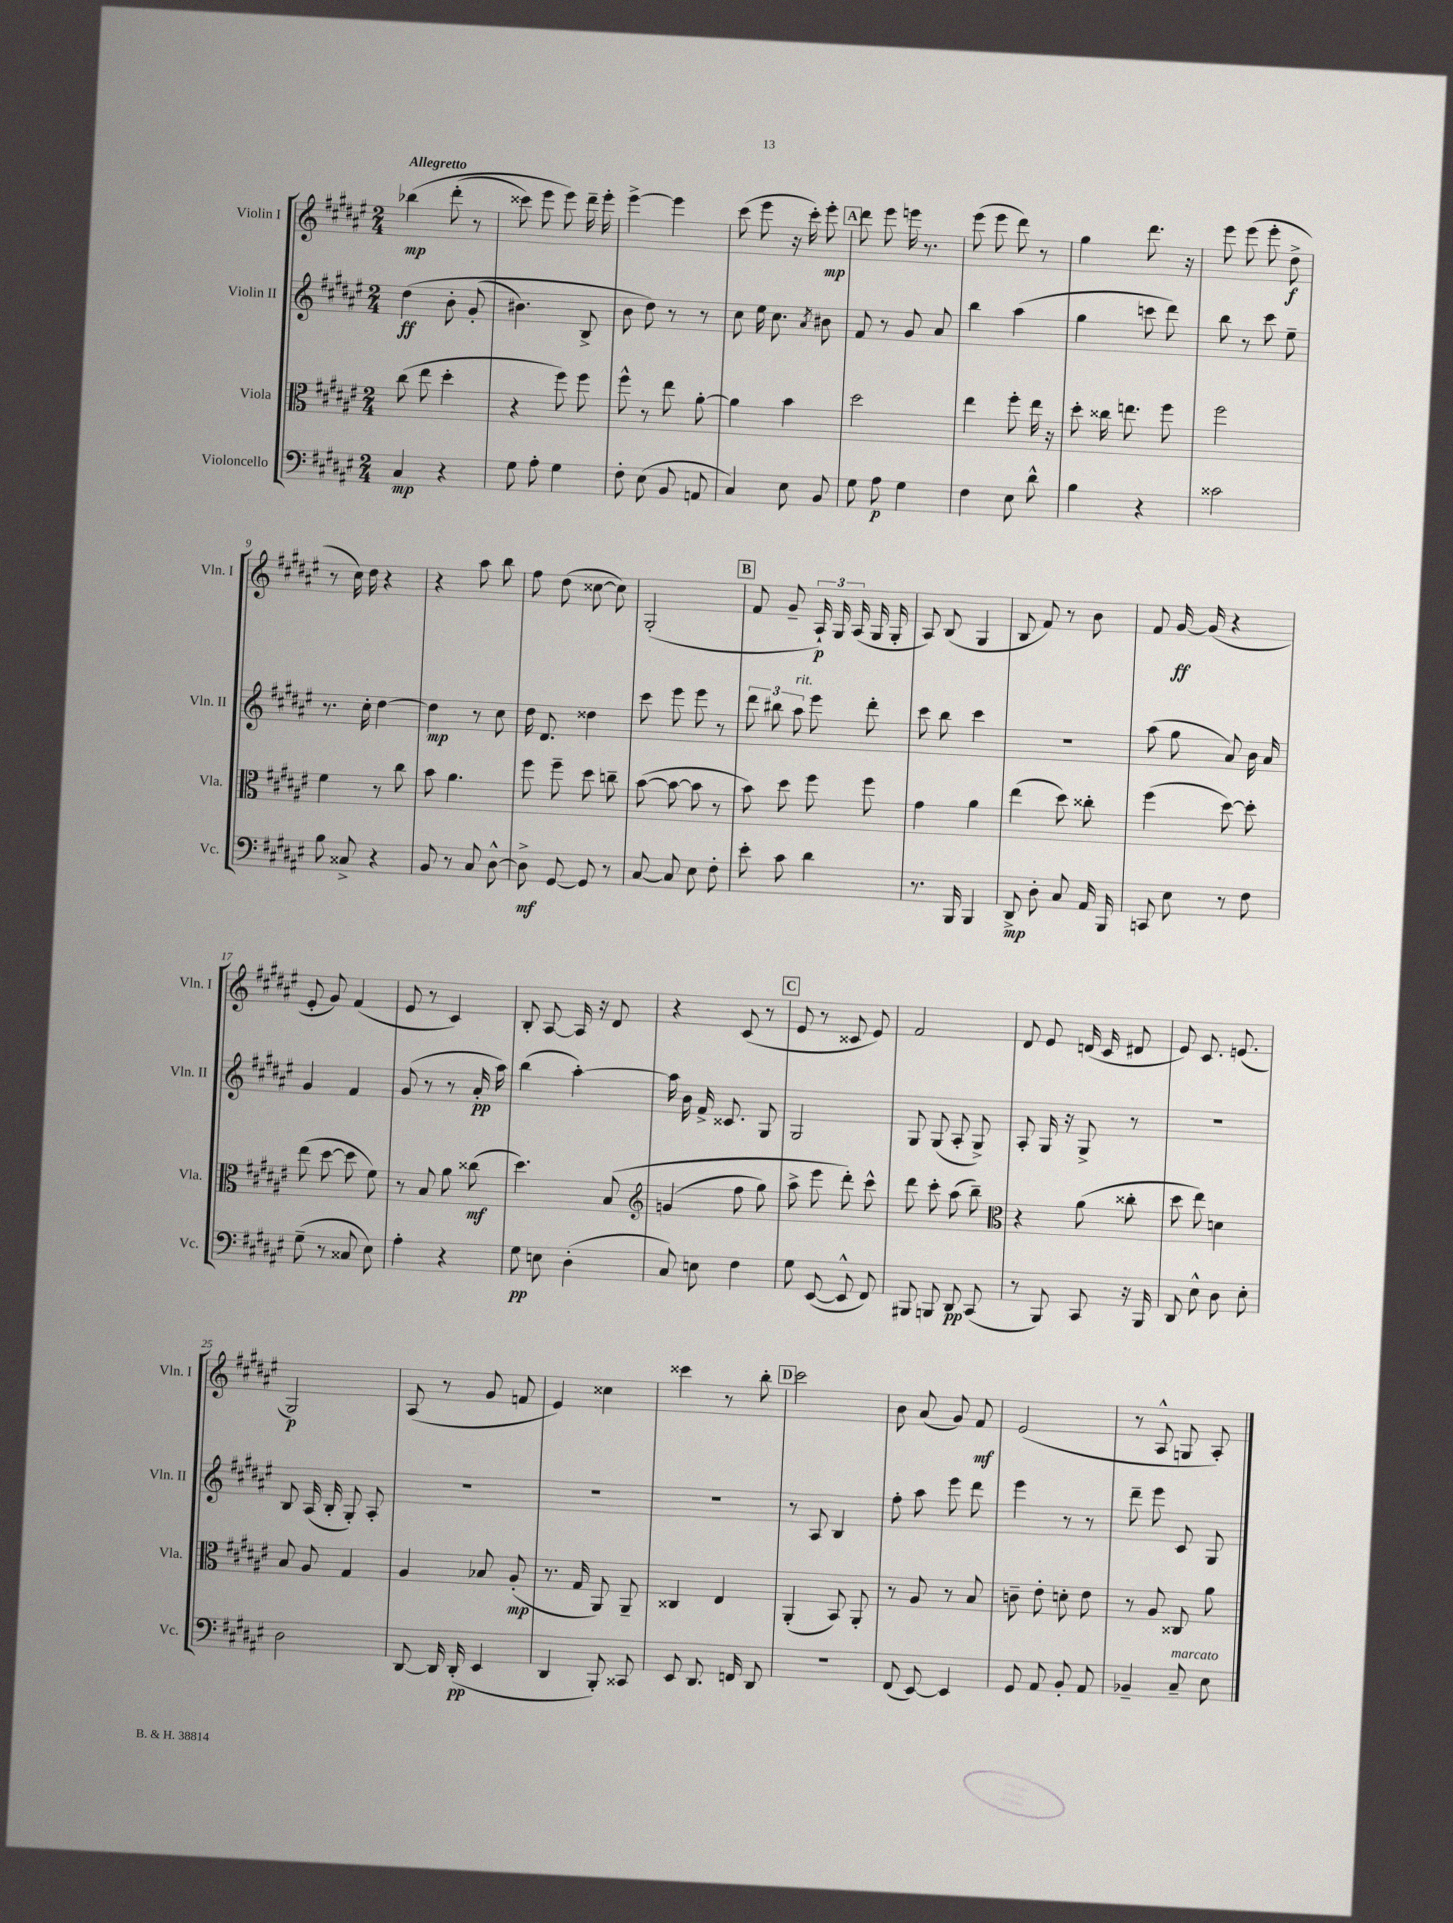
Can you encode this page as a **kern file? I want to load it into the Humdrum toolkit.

**kern	**dynam	**kern	**dynam	**kern	**dynam	**kern	**dynam
*part4	*part4	*part3	*part3	*part2	*part2	*part1	*part1
*staff4	*staff4	*staff3	*staff3	*staff2	*staff2	*staff1	*staff1
*I"Violoncello	*	*I"Viola	*	*I"Violin II	*	*I"Violin I	*
*I'Vc.	*	*I'Vla.	*	*I'Vln. II	*	*I'Vln. I	*
*clefF4	*	*clefC3	*	*clefG2	*	*clefG2	*
*k[f#c#g#d#a#e#]	*	*k[f#c#g#d#a#e#]	*	*k[f#c#g#d#a#e#]	*	*k[f#c#g#d#a#e#]	*
*M2/4	*	*M2/4	*	*M2/4	*	*M2/4	*
=1	=1	=1	=1	=1	=1	=1	=1
!	!	!	!	!	!	!LO:TX:a:B:t=Allegretto	!
4C#/	mp	(8cc#\	.	(4dd#\	ff	(4bb-X\	mp
.	.	8ee#\	.	.	.	.	.
4r	.	4dd#'\	.	8b'\	.	(8ddd#'\	.
.	.	.	.	(8g#'/	.	8r	.
=2	=2	=2	=2	=2	=2	=2	=2
8G#\	.	4r	.	4.b#X\)	.	8ccc##X\)	.
8A#'\	.	.	.	.	.	8eee#\	.
4G#\	.	8ff#\)	.	.	.	8eee#\)	.
.	.	8ff#\	.	8B^/	.	16ddd#~\	.
.	.	.	.	.	.	16eee#'\	.
=3	=3	=3	=3	=3	=3	=3	=3
8F#'\	.	8ff#^^\	.	8b\	.	[4eee#^\	.
(8E#\	.	8r	.	8dd#\)	.	.	.
8BB/	.	8ee#\	.	8r	.	4eee#\]	.
8AAn/	.	[8a#'\	.	8r	.	.	.
=4	=4	=4	=4	=4	=4	=4	=4
4C#/)	.	4a#\]	.	8cc#\	.	(8ccc#\	.
.	.	.	.	16ee#\	.	8eee#\	.
.	.	.	.	8.cc#\	.	.	.
8E#\	.	4b\	.	.	.	16r	.
.	.	.	.	.	.	16ccc#'\)	.
.	.	.	.	8qa#/	.	.	.
8BB/	.	.	.	8b#X\	.	8eee#'\	mp
!!LO:REH:place=s1:t=A
=5	=5	=5	=5	=5	=5	=5	=5
8G#\	.	2dd#\	.	8f#/	.	8ddd#\	.
8A#\	p	.	.	8r	.	8eee#\	.
4G#\	.	.	.	8g#/	.	16eeen\	.
.	.	.	.	.	.	8.r	.
.	.	.	.	8a#/	.	.	.
=6	=6	=6	=6	=6	=6	=6	=6
4F#\	.	4ee#\	.	4bb\	.	(8eee#\	.
.	.	.	.	.	.	8eee#\	.
8E#\	.	8ff#'\	.	(4aa#\	.	8ddd#\)	.
8d#^^\	.	16ee#\	.	.	.	8r	.
.	.	16r	.	.	.	.	.
=7	=7	=7	=7	=7	=7	=7	=7
4B\	.	8dd#'\	.	4gg#\	.	4gg#\	.
.	.	16cc##X\	.	.	.	.	.
.	.	8.een\	.	.	.	.	.
4r	.	.	.	8cccn\	.	8.ddd#\	.
.	.	8ff#\	.	8ddd#\)	.	.	.
.	.	.	.	.	.	16r	.
=8	=8	=8	=8	=8	=8	=8	=8
2c##X\	.	2ff#\	.	8bb\	.	8eee#\	.
.	.	.	.	8r	.	(8eee#\	.
.	.	.	.	8ccc#\	.	8eee#'\	.
.	.	.	.	8ee#~\	.	8dd#^\	f
!!LO:LB:g=z
=9	=9	=9	=9	=9	=9	=9	=9
8B\	.	4f#\	.	8.r	.	8r	.
8C##X^/	.	.	.	.	.	16cc#\)	.
.	.	.	.	16cc#'\	.	16dd#\	.
4r	.	8r	.	[4dd#\	.	4r	.
.	.	8cc#\	.	.	.	.	.
=10	=10	=10	=10	=10	=10	=10	=10
8BB/	.	8b\	.	4dd#\]	mp	4r	.
8r	.	4.a#\	.	.	.	.	.
8C#/	.	.	.	8r	.	8aa#\	.
[8D#^^\	.	.	.	8cc#\	.	8bb\	.
=11	=11	=11	=11	=11	=11	=11	=11
8D#^\]	mf	8ff#\	.	16dd#\	.	8ff#\	.
.	.	.	.	8.d#/	.	.	.
[8GG#/	.	8ff#~\	.	.	.	(8dd#\	.
8GG#/]	.	8dd#\	.	4dd##X\	.	[8cc##X\	.
8r	.	8ccn~\	.	.	.	8cc##\])	.
=12	=12	=12	=12	=12	=12	=12	=12
[8C#/	.	([8b\	.	8ccc#\	.	(2G#'/	.
8C#/]	.	8b\_	.	8eee#\	.	.	.
8E#\	.	8b\]	.	8eee#\	.	.	.
8F#'\	.	8r	.	8r	.	.	.
!!LO:REH:place=s1:t=B
=13	=13	=13	=13	=13	=13	=13	=13
8e#'\	.	8b\)	.	12ddd#\	.	8f#/	.
.	.	.	.	12bb#X\	.	.	.
8c#\	.	8dd#\	.	.	.	8g#~/	.
!	!	!	!	!LO:TX:a:i:t=rit.	!	!	!
.	.	.	.	12aa#\	.	.	.
4d#\	.	8ff#\	.	8eee#\	.	24A#`/)	p
.	.	.	.	.	.	24G#/	.
.	.	.	.	.	.	(24A#/	.
.	.	8ff#\	.	8ddd#'\	.	16G#/	.
.	.	.	.	.	.	16G#'/	.
=14	=14	=14	=14	=14	=14	=14	=14
8.r	.	4g#\	.	8ccc#\	.	8A#/)	.
.	.	.	.	8bb\	.	(8B/	.
16BBB/	.	.	.	.	.	.	.
4BBB/	.	4a#\	.	4ccc#\	.	4G#/	.
=15	=15	=15	=15	=15	=15	=15	=15
8DD#^/	mp	(4ee#\	.	2r	.	8B/	.
8D#'\	.	.	.	.	.	8f#/)	.
8C#/	.	8dd#\)	.	.	.	8r	.
16AA#/	.	8cc##X'\	.	.	.	8b\	.
16BBB/	.	.	.	.	.	.	.
=16	=16	=16	=16	=16	=16	=16	=16
8CCn/	.	(4ff#\	.	(8aa#\	.	8f#/	.
8E#\	.	.	.	8gg#\	.	[16g#/	ff
.	.	.	.	.	.	(16g#/]	.
8r	.	[8dd#\)	.	8a#/)	.	4r	.
8F#\	.	8dd#'\]	.	16b\	.	.	.
.	.	.	.	16a#/	.	.	.
!!LO:LB:g=z
=17	=17	=17	=17	=17	=17	=17	=17
(8G#~\	.	(8ee#\	.	4g#/	.	8e#'/	.
8r	.	[8dd#\	.	.	.	8g#/)	.
8C##X/	.	8dd#\]	.	4f#/	.	(4f#/	.
8E#\)	.	8f#\)	.	.	.	.	.
=18	=18	=18	=18	=18	=18	=18	=18
4A#'\	.	8r	.	(8g#/	.	8e#/	.
.	.	8B/	.	8r	.	8r	.
4r	.	8a#\	.	8r	.	4c#/)	.
.	.	(8cc##X\	mf	16a#'/	pp	.	.
.	.	.	.	16aa#\)	.	.	.
=19	=19	=19	=19	=19	=19	=19	=19
8G#\	pp	4.dd#\)	.	(4bb\	.	8B'/	.
8En\	.	.	.	.	.	[8A#/	.
(4D#'\	.	.	.	[4aa#'\)	.	16A#/]	.
.	.	.	.	.	.	16r	.
.	.	(8B/	.	.	.	8d#/	.
=20	=20	=20	=20	=20	=20	=20	=20
*	*	*clefG2	*	*	*	*	*
8C#/)	.	(4gn/	.	16aa#\]	.	4r	.
.	.	.	.	16b\	.	.	.
8En\	.	.	.	16f#^/	.	.	.
.	.	.	.	8.c##X/	.	.	.
4F#\	.	8ff#\	.	.	.	(8c#/	.
.	.	8gg#\)	.	8G#/	.	8r	.
!!LO:REH:place=s1:t=C
=21	=21	=21	=21	=21	=21	=21	=21
8G#\	.	8aa#^\	.	2G#/	.	8e#/	.
([8EE#/	.	8eee#\	.	.	.	8r	.
8EE#^^/]	.	8ddd#'\)	.	.	.	8c##X/	.
8FF#/)	.	8ccc#^^\	.	.	.	8e#/)	.
=22	=22	=22	=22	=22	=22	=22	=22
8BBB#X/	.	8ddd#\	.	8G#/	.	2f#/	.
8BBBn/	.	8ccc#'\	.	(8G#/	.	.	.
8DD#/	pp	(8aa#\	.	8A#'/	.	.	.
(8CC#/	.	8bb~\)	.	8G#^/)	.	.	.
=23	=23	=23	=23	=23	=23	=23	=23
*	*	*clefC3	*	*	*	*	*
8r	.	4r	.	8A#'/	.	8d#/	.
8BBB/)	.	.	.	16G#/	.	8e#/	.
.	.	.	.	16r	.	.	.
8CC#/	.	(8a#\	.	8G#^/	.	(16dn/	.
.	.	.	.	.	.	16c#/	.
16r	.	8cc##X'\	.	8r	.	8d#X/	.
16BBB/	.	.	.	.	.	.	.
=24	=24	=24	=24	=24	=24	=24	=24
8DD#/	.	8dd#\	.	2r	.	8e#/)	.
8E#^^\	.	8ee#\)	.	.	.	8.c#/	.
8D#\	.	4dn\	.	.	.	.	.
.	.	.	.	.	.	(8.en/	.
8E#'\	.	.	.	.	.	.	.
!!LO:LB:g=z
=25	=25	=25	=25	=25	=25	=25	=25
2D#\	.	8B/	.	8B/	.	2G#/)	p
.	.	8A#/	.	(16A#/	.	.	.
.	.	.	.	16B'/	.	.	.
.	.	4G#/	.	8G#'/)	.	.	.
.	.	.	.	8A#'/	.	.	.
=26	=26	=26	=26	=26	=26	=26	=26
[8DD#/	.	4A#/	.	2r	.	(8A#/	.
16DD#/]	.	.	.	.	.	8r	.
(16DD#'/	pp	.	.	.	.	.	.
4EE#/	.	8B-X/	.	.	.	8g#/	.
.	.	(8A#'/	mp	.	.	8fn/	.
=27	=27	=27	=27	=27	=27	=27	=27
4DD#/	.	8.r	.	2r	.	4e#/)	.
.	.	16G#/	.	.	.	.	.
8BBB'/)	.	8AA#/)	.	.	.	4cc##X\	.
8CC##X/	.	8AA#~/	.	.	.	.	.
=28	=28	=28	=28	=28	=28	=28	=28
8EE#/	.	4C##X/	.	2r	.	4ccc##X\	.
8.DD#/	.	.	.	.	.	.	.
.	.	4E#/	.	.	.	8r	.
16FFn/	.	.	.	.	.	.	.
8DD#/	.	.	.	.	.	8bb'\	.
!!LO:REH:place=s1:t=D
=29	=29	=29	=29	=29	=29	=29	=29
2r	.	(4AA#'/	.	8r	.	2ccc#\	.
.	.	.	.	8A#/	.	.	.
.	.	8BB/)	.	4B/	.	.	.
.	.	8AA#'/	.	.	.	.	.
=30	=30	=30	=30	=30	=30	=30	=30
(8FF#/	.	8r	.	8ff#'\	.	8b\	.
[8EE#/)	.	8A#/	.	8aa#\	.	(8a#/	.
4EE#/]	.	8r	.	8eee#\	.	8g#/)	.
.	.	8B/	.	8ddd#\	.	8f#/	mf
=31	=31	=31	=31	=31	=31	=31	=31
8GG#/	.	8cn~\	.	4eee#\	.	(2e#/	.
8AA#/	.	8e#'\	.	.	.	.	.
8BB'/	.	8dn'\	.	8r	.	.	.
8AA#/	.	8e#\	.	8r	.	.	.
=32	=32	=32	=32	=32	=32	=32	=32
4BB-X~/	.	8r	.	8ddd#~\	.	8r	.
.	.	8A#/	.	8eee#\	.	8A#^^/	.
!LO:TX:a:i:t=marcato	!	!	!	!	!	!	!
8C#~/	.	8C##X/	.	8c#/	.	8Gn/	.
8E#\	.	8a#\	.	8G#/	.	8A#'/)	.
==	==	==	==	==	==	==	==
*-	*-	*-	*-	*-	*-	*-	*-
